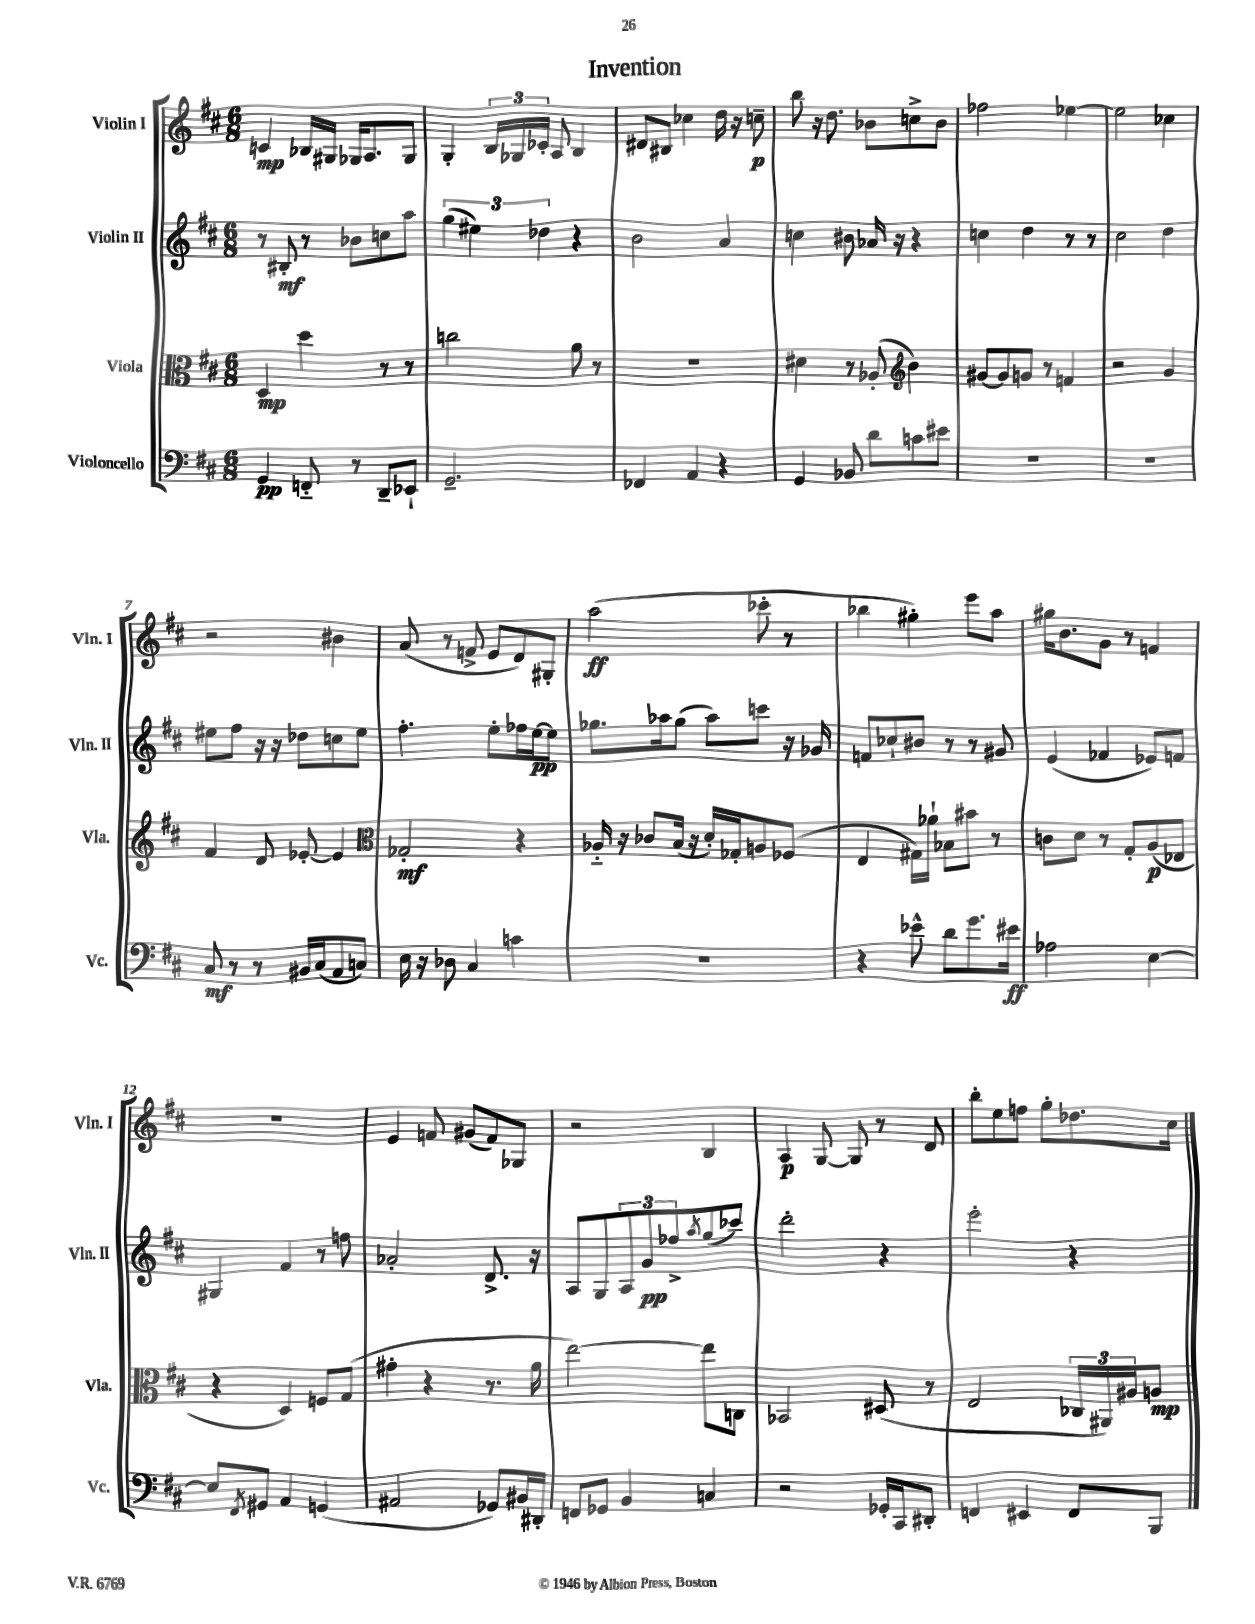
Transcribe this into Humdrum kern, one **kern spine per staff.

**kern	**dynam	**kern	**dynam	**kern	**dynam	**kern	**dynam
*part4	*part4	*part3	*part3	*part2	*part2	*part1	*part1
*staff4	*staff4	*staff3	*staff3	*staff2	*staff2	*staff1	*staff1
*I"Violoncello	*	*I"Viola	*	*I"Violin II	*	*I"Violin I	*
*I'Vc.	*	*I'Vla.	*	*I'Vln. II	*	*I'Vln. I	*
*clefF4	*	*clefC3	*	*clefG2	*	*clefG2	*
*k[f#c#]	*	*k[f#c#]	*	*k[f#c#]	*	*k[f#c#]	*
*M6/8	*	*M6/8	*	*M6/8	*	*M6/8	*
=1	=1	=1	=1	=1	=1	=1	=1
4GG/	pp	4D/	mp	8r	.	4cn/	mp
.	.	.	.	8B#X'/	mf	.	.
8FFn/	.	4dd\	.	8r	.	16B-X/LL	.
.	.	.	.	.	.	16G#X/JJ	.
8r	.	.	.	8b-X\L	.	16G-X/KL	.
.	.	.	.	.	.	8.A/	.
8DD~/L	.	8r	.	8ccn\	.	.	.
8EE-X`/J	.	8r	.	8aa\J	.	8G-/J	.
=2	=2	=2	=2	=2	=2	=2	=2
2.GG~/	.	2ccn\	.	(6gg\	.	4G'/	.
.	.	.	.	6ee#X\)	.	.	.
.	.	.	.	.	.	24B/LL	.
.	.	.	.	.	.	24G-X/	.
.	.	.	.	6dd-X\	.	24c-X'/JJ	.
.	.	.	.	.	.	8A/	.
.	.	8a\	.	4r	.	4B/	.
.	.	8r	.	.	.	.	.
=3	=3	=3	=3	=3	=3	=3	=3
4FF-X/	.	2.r	.	2b\	.	8d#X/L	.
.	.	.	.	.	.	8B#X/J	.
4AA/	.	.	.	.	.	4cc-X\	.
4r	.	.	.	4a/	.	16dd\	.
.	.	.	.	.	.	16r	.
.	.	.	.	.	.	8ccn~\	p
=4	=4	=4	=4	=4	=4	=4	=4
4GG/	.	4d#X\	.	4ccn\	.	8bb\	.
.	.	.	.	.	.	16r	.
.	.	.	.	.	.	8.dd\	.
8BB-X/	.	8r	.	8b#X\	.	.	.
8d\L	.	(8A-X'/	.	16a-X/	.	8b-X\L	.
.	.	.	.	16r	.	.	.
*	*	*clefG2	*	*	*	*	*
8cn\	.	4b\)	.	4r	.	8ccn^\	.
8e#X\J	.	.	.	.	.	8b-\J	.
=5	=5	=5	=5	=5	=5	=5	=5
2.r	.	[8g#X/L	.	4ccn\	.	2ff-X\	.
.	.	8g#/]	.	.	.	.	.
.	.	8gn/J	.	4dd\	.	.	.
.	.	8r	.	.	.	.	.
.	.	4fn/	.	8r	.	[4ee-X\	.
.	.	.	.	8r	.	.	.
=6	=6	=6	=6	=6	=6	=6	=6
2.r	.	2r	.	2cc#\	.	2ee-\]	.
.	.	4g/	.	4dd\	.	4cc-X\	.
!!LO:LB:g=z
=7	=7	=7	=7	=7	=7	=7	=7
8C#/	mf	4f#/	.	8ee#X\L	.	2r	.
8r	.	.	.	8ff#\J	.	.	.
8r	.	8d/	.	16r	.	.	.
.	.	.	.	16r	.	.	.
16BB#X/LL	.	[8e-X'/	.	8dd-X\L	.	.	.
(16C#/J	.	.	.	.	.	.	.
8AA/	.	4e-/]	.	8ccn\	.	4b#X\	.
8Cn/J)	.	.	.	8ee#\J	.	.	.
=8	=8	=8	=8	=8	=8	=8	=8
*	*	*clefC3	*	*	*	*	*
16E\	.	2G-X'/	mf	4.ff#'\	.	(8a/	.
16r	.	.	.	.	.	.	.
8D-X\	.	.	.	.	.	8r	.
4C#/	.	.	.	.	.	8fn^/	.
.	.	.	.	8ee'\L	.	8e/L	.
4cn\	.	4r	.	16ff-X\L	.	8d/)	.
.	.	.	.	[16ee\J	pp	.	.
.	.	.	.	8ee\J]	.	8G#X'/J	.
=9	=9	=9	=9	=9	=9	=9	=9
2.r	.	16A-X/	.	8.gg-X\L	.	(2aa\	ff
.	.	16r	.	.	.	.	.
.	.	8c-X/L	.	.	.	.	.
.	.	.	.	16aa-X\k	.	.	.
.	.	(16B/Jk	.	(8gg-\J	.	.	.
.	.	16r	.	.	.	.	.
.	.	16d'/LL)	.	8aa-\L)	.	.	.
.	.	16G-X'/J	.	.	.	.	.
.	.	8An/	.	8cccn\J	.	8ccc-X'\	.
.	.	(8F-X/J	.	16r	.	8r	.
.	.	.	.	16g-X/	.	.	.
=10	=10	=10	=10	=10	=10	=10	=10
4r	.	4E/	.	8fn/L	.	4bb-X\	.
.	.	.	.	8cc-X`/	.	.	.
8e-X^^\	.	16G#X\LL)	.	8b#X/J	.	4gg#X'\)	.
.	.	16a-X`\JJ	.	.	.	.	.
8d\L	.	8B-X\L	.	8r	.	.	.
8.g\	.	8b#X\J	.	8r	.	8eee\L	.
.	.	8r	.	8g#X/	.	8aa\J	.
16e#X\Jk	ff	.	.	.	.	.	.
=11	=11	=11	=11	=11	=11	=11	=11
2A-X\	.	8cn\L	.	(4e/	.	16gg#X\KL	.
.	.	.	.	.	.	8.b\	.
.	.	8d\J	.	.	.	.	.
.	.	8r	.	4f-X/	.	8g\J	.
.	.	8G'/L	.	.	.	8r	.
[4E\	.	(8A/	p	8e-X/L)	.	4fn/	.
.	.	8E-X/J	.	8fn/J	.	.	.
!!LO:LB:g=z
=12	=12	=12	=12	=12	=12	=12	=12
8E/L]	.	4r	.	4G#X/	.	2.r	.
8qFF#/	.	.	.	.	.	.	.
8GG#X/J	.	.	.	.	.	.	.
4AA/	.	4D/)	.	4f#/	.	.	.
(4GGn/	.	8Fn/L	.	8r	.	.	.
.	.	(8G/J	.	8ffn\	.	.	.
=13	=13	=13	=13	=13	=13	=13	=13
2AA#X/	.	4g#X'\	.	2a-X'/	.	4e/	.
.	.	4r	.	.	.	8fn/	.
.	.	.	.	.	.	(8g#X/L	.
8GG-X/L)	.	8.r	.	8.d^/	.	8f/)	.
16BB#X/L	.	.	.	.	.	8G-X/J	.
16DD#X'/JJ	.	16a\	.	16r	.	.	.
=14	=14	=14	=14	=14	=14	=14	=14
8FFn/L	.	[2ee\)	.	8A/L	.	2r	.
8GG-X/J	.	.	.	8G/	.	.	.
4BB/	.	.	.	12A/	.	.	.
.	.	.	.	12g/	pp	.	.
.	.	.	.	12ff-X^/	.	.	.
.	.	.	.	8qaa/	.	.	.
4Cn/	.	8ee\L]	.	(8gg/	.	4B/	.
.	.	8Cn\J	.	8ccc-X/J)	.	.	.
=15	=15	=15	=15	=15	=15	=15	=15
2r	.	2BB-X/	.	2ddd'\	.	4A/	p
.	.	.	.	.	.	[8G/	.
.	.	.	.	.	.	8G/]	.
16GG-X'/LL	.	(8D#X/	.	4r	.	8r	.
16CC#/J	.	.	.	.	.	.	.
8DD#X'/J	.	8r	.	.	.	8d/	.
=16	=16	=16	=16	=16	=16	=16	=16
4FFn/	.	2E/	.	2eee'\	.	8bb'\L	.
.	.	.	.	.	.	8ee\	.
4EE#X/	.	.	.	.	.	8ffn\J	.
.	.	.	.	.	.	8gg'\L	.
8FF/L	.	24C-X/LL	.	4r	.	8.dd-X\	.
.	.	24AA#X/)	.	.	.	.	.
.	.	24A#X/J	.	.	.	.	.
8BBB/J	.	8An/J	mp	.	.	.	.
.	.	.	.	.	.	16cc#\Jk	.
==	==	==	==	==	==	==	==
*-	*-	*-	*-	*-	*-	*-	*-
